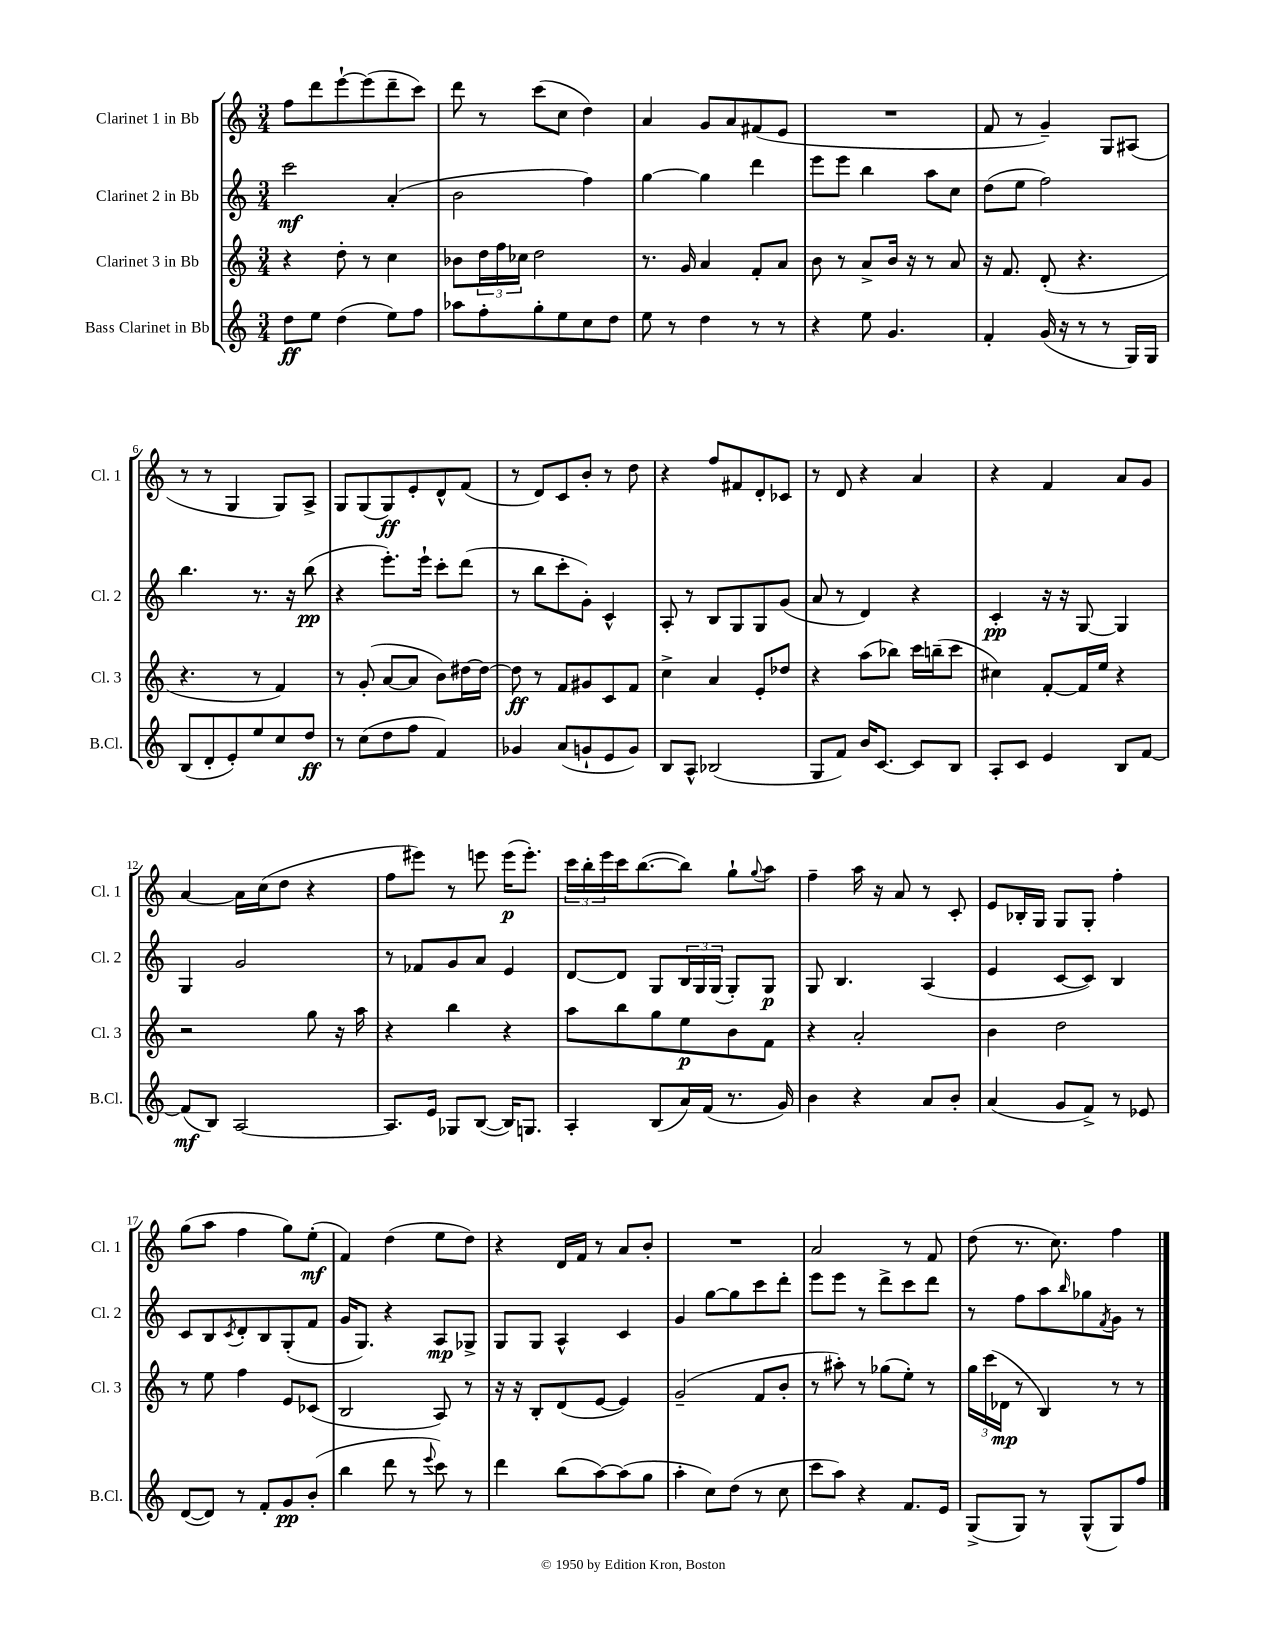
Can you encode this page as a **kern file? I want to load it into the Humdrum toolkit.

**kern	**dynam	**kern	**dynam	**kern	**dynam	**kern	**dynam
*part4	*part4	*part3	*part3	*part2	*part2	*part1	*part1
*staff4	*staff4	*staff3	*staff3	*staff2	*staff2	*staff1	*staff1
*I"Bass Clarinet in Bb	*	*I"Clarinet 3 in Bb	*	*I"Clarinet 2 in Bb	*	*I"Clarinet 1 in Bb	*
*I'B.Cl.	*	*I'Cl. 3	*	*I'Cl. 2	*	*I'Cl. 1	*
*clefG2	*	*clefG2	*	*clefG2	*	*clefG2	*
*k[]	*	*k[]	*	*k[]	*	*k[]	*
*M3/4	*	*M3/4	*	*M3/4	*	*M3/4	*
=1	=1	=1	=1	=1	=1	=1	=1
8dd\L	ff	4r	.	2ccc\	mf	8ff\L	.
8ee\J	.	.	.	.	.	8ddd\	.
(4dd\	.	8dd'\	.	.	.	[8eee`\	.
.	.	8r	.	.	.	(8eee\]	.
8ee\L)	.	4cc\	.	(4a'/	.	8ddd~\	.
8ff\J	.	.	.	.	.	8ccc\J)	.
=2	=2	=2	=2	=2	=2	=2	=2
8aa-X\L	.	8b-X\L	.	2b\	.	8ddd\	.
8ff'\	.	24dd\L	.	.	.	8r	.
.	.	24ff\	.	.	.	.	.
.	.	24cc-X\JJ	.	.	.	.	.
8gg'\	.	2dd\	.	.	.	(8ccc\L	.
8ee\	.	.	.	.	.	8cc\J	.
8cc\	.	.	.	4ff\)	.	4dd\)	.
8dd\J	.	.	.	.	.	.	.
=3	=3	=3	=3	=3	=3	=3	=3
8ee\	.	8.r	.	[4gg\	.	4a/	.
8r	.	.	.	.	.	.	.
.	.	16g/	.	.	.	.	.
4dd\	.	4a/	.	4gg\]	.	8g/L	.
.	.	.	.	.	.	8a/	.
8r	.	8f'/L	.	4ddd\	.	(8f#X/	.
8r	.	8a/J	.	.	.	8e/J	.
=4	=4	=4	=4	=4	=4	=4	=4
4r	.	8b\	.	8eee\L	.	2.r	.
.	.	8r	.	8eee\J	.	.	.
8ee\	.	8a^/L	.	4bb\	.	.	.
4.g/	.	16b/Jk	.	.	.	.	.
.	.	16r	.	.	.	.	.
.	.	8r	.	8aa\L	.	.	.
.	.	8a/	.	8cc\J	.	.	.
=5	=5	=5	=5	=5	=5	=5	=5
4f'/	.	16r	.	(8dd\L	.	8f/	.
.	.	8.f/	.	.	.	.	.
.	.	.	.	8ee\J	.	8r	.
(16g/	.	(8d'/	.	2ff\)	.	4g~/)	.
16r	.	.	.	.	.	.	.
8r	.	4.r	.	.	.	.	.
8r	.	.	.	.	.	8G/L	.
16G/LL)	.	.	.	.	.	(8A#X/J	.
16G/JJ	.	.	.	.	.	.	.
!!LO:LB:g=z
=6	=6	=6	=6	=6	=6	=6	=6
(8B/L	.	4.r	.	4.bb\	.	8r	.
8d'/	.	.	.	.	.	8r	.
8e'/)	.	.	.	.	.	4G/	.
8ee/	.	8r	.	8.r	.	.	.
8cc/	.	4f/)	.	.	.	8G/L)	.
.	.	.	.	16r	.	.	.
8dd/J	ff	.	.	(8bb\	pp	8A^/J	.
=7	=7	=7	=7	=7	=7	=7	=7
8r	.	8r	.	4r	.	8G/L	.
(8cc\L	.	(8g'/	.	.	.	(8G/	.
8dd\	.	[8a/L	.	8.eee'\L)	.	8G/)	ff
8ff\J	.	8a/J]	.	.	.	8e'/	.
.	.	.	.	16eee`\Jk	.	.	.
4f/)	.	8b\L)	.	8ccc'\L	.	8d^^/	.
.	.	[16dd#X\L	.	(8ddd\J	.	(8f/J	.
.	.	16dd#\JJ_	.	.	.	.	.
=8	=8	=8	=8	=8	=8	=8	=8
4g-X/	.	8dd#\]	ff	8r	.	8r	.
.	.	8r	.	8bb\L	.	8d/L)	.
(8a/L	.	8f/L	.	8ccc'\	.	8c/	.
8gn`/	.	8g#X/	.	8g'\J)	.	8b'/J	.
8e/	.	8c/	.	4c^^/	.	8r	.
8g/J)	.	8f/J	.	.	.	8dd\	.
=9	=9	=9	=9	=9	=9	=9	=9
8B/L	.	4cc^\	.	8A'/	.	4r	.
8A^^/J	.	.	.	8r	.	.	.
(2B-X/	.	4a/	.	8B/L	.	8ff/L	.
.	.	.	.	8G/	.	8f#X/	.
.	.	8e'/L	.	8G/	.	8d'/	.
.	.	8dd-X/J	.	(8g/J	.	8c-X/J	.
=10	=10	=10	=10	=10	=10	=10	=10
8G/L	.	4r	.	8a/	.	8r	.
8f/J)	.	.	.	8r	.	8d/	.
16b/KL	.	(8aa\L	.	4d/)	.	4r	.
[8.c/J	.	.	.	.	.	.	.
.	.	8bb-X\J)	.	.	.	.	.
8c/L]	.	16ccc\LL	.	4r	.	4a/	.
.	.	(16bbn~\J	.	.	.	.	.
8B/J	.	8ccc\J	.	.	.	.	.
=11	=11	=11	=11	=11	=11	=11	=11
8A'/L	.	4cc#X\)	.	4c'/	pp	4r	.
8c/J	.	.	.	.	.	.	.
4e/	.	[8f'/L	.	16r	.	4f/	.
.	.	.	.	16r	.	.	.
.	.	16f/L]	.	[8G/	.	.	.
.	.	16ee/JJ	.	.	.	.	.
8B/L	.	4r	.	4G/]	.	8a/L	.
[8f/J	.	.	.	.	.	8g/J	.
!!LO:LB:g=z
=12	=12	=12	=12	=12	=12	=12	=12
(8f/L]	mf	2r	.	4G/	.	[4a/	.
8B/J)	.	.	.	.	.	.	.
[2A/	.	.	.	2g/	.	16a\LL]	.
.	.	.	.	.	.	(16cc\J	.
.	.	.	.	.	.	8dd\J	.
.	.	8gg\	.	.	.	4r	.
.	.	16r	.	.	.	.	.
.	.	16aa\	.	.	.	.	.
=13	=13	=13	=13	=13	=13	=13	=13
8.A/L]	.	4r	.	8r	.	8ff\L	.
.	.	.	.	8f-X/L	.	8eee#X\J)	.
16e/Jk	.	.	.	.	.	.	.
8G-X/L	.	4bb\	.	8g/	.	8r	.
([8B/J	.	.	.	8a/J	.	8eeen\	.
16B/KL])	.	4r	.	4e/	.	(16eee\KL	p
8.Gn/J	.	.	.	.	.	8.eee'\J)	.
=14	=14	=14	=14	=14	=14	=14	=14
4A'/	.	8aa\L	.	[8d/L	.	24ccc\LL	.
.	.	.	.	.	.	24bb'\	.
.	.	.	.	.	.	24eee\	.
.	.	8bb\	.	8d/J]	.	16ccc\J	.
.	.	.	.	.	.	([8.bb\	.
(8B/L	.	8gg\	.	8G/L	.	.	.
16a/L)	.	8ee\	p	24B/L	.	8bb\J])	.
.	.	.	.	24G/	.	.	.
(16f/JJ	.	.	.	.	.	.	.
.	.	.	.	(24G/JJ	.	.	.
8.r	.	8b\	.	8G'/L)	.	8gg`\L	.
.	.	.	.	.	.	8qqgg/	.
.	.	8f\J	.	8G/J	p	8aa\J	.
16g/)	.	.	.	.	.	.	.
=15	=15	=15	=15	=15	=15	=15	=15
4b\	.	4r	.	8G/	.	4ff~\	.
.	.	.	.	4.B/	.	.	.
4r	.	2a'/	.	.	.	16aa\	.
.	.	.	.	.	.	16r	.
.	.	.	.	.	.	8a/	.
8a/L	.	.	.	(4A/	.	8r	.
8b'/J	.	.	.	.	.	8c'/	.
=16	=16	=16	=16	=16	=16	=16	=16
(4a/	.	4b\	.	4e/	.	8e/L	.
.	.	.	.	.	.	16B-X'/L	.
.	.	.	.	.	.	16G/JJ	.
8g/L	.	2dd\	.	[8c/L	.	8G/L	.
8f^/J)	.	.	.	8c/J])	.	8G'/J	.
8r	.	.	.	4B/	.	4ff'\	.
8e-X/	.	.	.	.	.	.	.
!!LO:LB:g=z
=17	=17	=17	=17	=17	=17	=17	=17
([8d/L	.	8r	.	8c/L	.	(8gg\L	.
8d/J])	.	8ee\	.	8B/	.	8aa\J	.
.	.	.	.	8qc/	.	.	.
8r	.	4ff\	.	8d'/	.	4ff\	.
8f'/L	.	.	.	8B/	.	.	.
8g/	pp	8e/L	.	(8G'/	.	8gg\L)	.
(8b'/J	.	(8c-X/J	.	8f/J	.	(8ee'\J	mf
=18	=18	=18	=18	=18	=18	=18	=18
4bb\	.	2B/	.	16g/KL	.	4f/)	.
.	.	.	.	8.G/J)	.	.	.
8ddd\	.	.	.	4r	.	(4dd\	.
8r	.	.	.	.	.	.	.
8qqeee/	.	.	.	.	.	.	.
8ccc\)	.	8A/)	.	8A/L	mp	8ee\L	.
8r	.	8r	.	8G-X^/J	.	8dd\J)	.
=19	=19	=19	=19	=19	=19	=19	=19
4ddd\	.	16r	.	8G/L	.	4r	.
.	.	16r	.	.	.	.	.
.	.	8B'/L	.	8G/J	.	.	.
(8bb\L	.	(8d/	.	4A^^/	.	16d/LL	.
.	.	.	.	.	.	16f/JJ	.
[8aa\)	.	[8e/J	.	.	.	8r	.
(8aa\]	.	4e/])	.	4c/	.	8a/L	.
8gg\J	.	.	.	.	.	8b'/J	.
=20	=20	=20	=20	=20	=20	=20	=20
4aa'\	.	(2g~/	.	4g/	.	2.r	.
8cc\L)	.	.	.	[8gg\L	.	.	.
(8dd\J	.	.	.	8gg\]	.	.	.
8r	.	8f/L	.	8ccc\	.	.	.
8cc\	.	8b'/J	.	8ddd'\J	.	.	.
=21	=21	=21	=21	=21	=21	=21	=21
8ccc\L	.	8r	.	8eee\L	.	2a/	.
8aa\J)	.	8aa#X'\)	.	8eee\J	.	.	.
4r	.	8r	.	8r	.	.	.
.	.	(8gg-X\L	.	8ddd^\L	.	.	.
8.f/L	.	8ee'\J)	.	8ccc\	.	8r	.
.	.	8r	.	8ddd\J	.	8f/	.
16e/Jk	.	.	.	.	.	.	.
=22	=22	=22	=22	=22	=22	=22	=22
(8G^/L	.	24gg\LL	.	8r	.	(8dd\	.
.	.	(24ccc\	.	.	.	.	.
.	.	24d-X\JJ	mp	.	.	.	.
8G/J)	.	8r	.	8ff\L	.	8.r	.
8r	.	4B/)	.	8aa\	.	.	.
.	.	.	.	.	.	8.cc\)	.
.	.	.	.	16qqbb/	.	.	.
(8G^^/L	.	.	.	8gg-X\	.	.	.
.	.	.	.	8qf/	.	.	.
8G/)	.	8r	.	8g\J	.	4ff\	.
8ff/J	.	8r	.	8r	.	.	.
==	==	==	==	==	==	==	==
*-	*-	*-	*-	*-	*-	*-	*-
